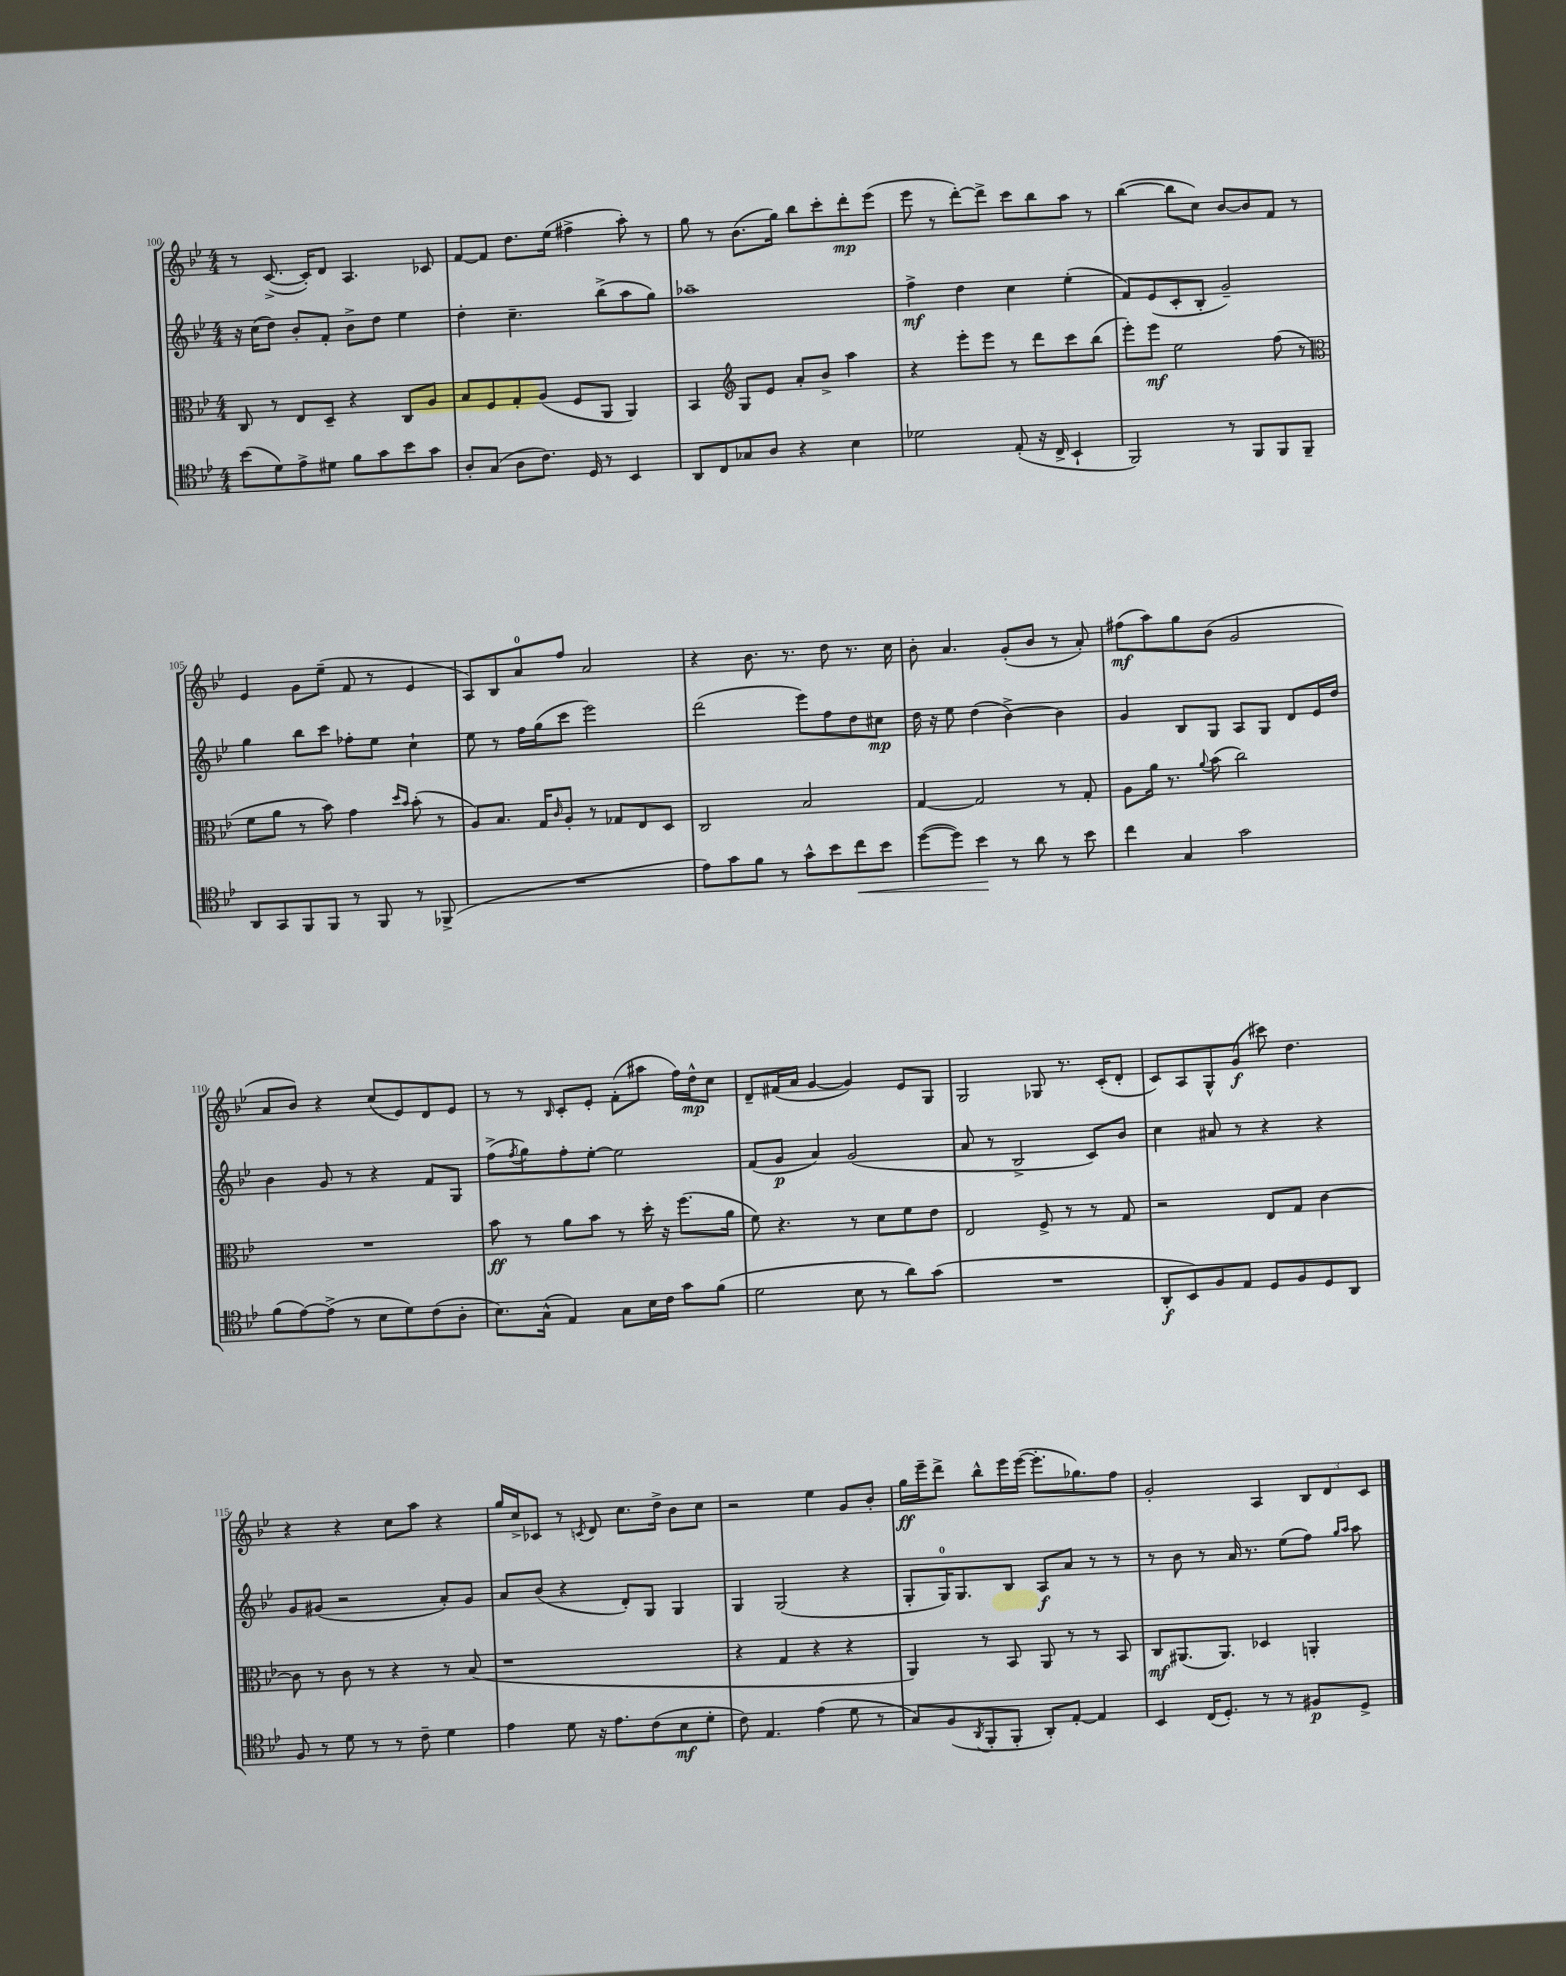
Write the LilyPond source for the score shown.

<<
\new StaffGroup <<
\new Staff = "s0" {
    \clef treble \key bes \major \numericTimeSignature \time 4/4
    r8 c'8.~->( c'16-.) d'8 a4. ces'8 |
    f'8~ f'8 d''8. ees''16( fis''4-> a''8-.) r8 |
    g''8 r8 bes'8.( g''16) bes''8 c'''8-. d'''8-.\mp ees'''8( |
    ees'''8 r8 d'''8~-.) d'''8-> c'''8 bes''8 a''8 r8 |
    bes''4~( bes''8 c''8) bes'8~ bes'8 f'8 r8 |
    ees'4 g'8 ees''8--( f'8 r8 ees'4 |
    a8) bes8 a'8-0 f''8 a'2 |
    r4 bes'8. r8. d''8 r8. c''16 |
    bes'8-. a'4. g'8-.( bes'8 r8 a'8-.) |
    fis''8\mf( a''8) g''8 bes'8( g'2 |
    a'8 bes'8) r4 c''8( ees'8) d'8 ees'8 |
    r8 r8 \grace { bes16 } c'8-. ees'8-. f'8-.( ais''8 f''16) d''16-^\mp c''8 |
    d'8-- fis'16( a'16 g'4~ g'4) ees'8 g8 |
    g2 ges8 r8. c'16-.( d'8-. |
    c'8) a8 g8-^ g'8\f( cis'''8) d''4. |
    r4 r4 c''8 a''8 r4 |
    g''16 c''16-> ces'8 r8 \acciaccatura { c'8 } d'8 c''8. d''16-> bes'8 c''8 |
    r2 ees''4 g'8 bes'8-. |
    g''16\ff ees'''16-- d'''8-> bes''8-^ ees'''16 ees'''16~( ees'''8.-. ges''8.) f''8 |
    g'2-. a4 \tuplet 3/2 { bes8 d'8 c'8 } \bar "|." |
}
\new Staff = "s1" {
    \clef treble \key bes \major \numericTimeSignature \time 4/4
    r16 c''16( d''8) bes'8-. f'8-. bes'8-> d''8 ees''4 |
    d''4-. c''4.-- bes''8->( a''8 g''8) |
    aes''1-- |
    f''4->\mf d''4 c''4 ees''4-.( |
    f'8) ees'8( c'8-. bes8-. g'2--) |
    g''4 bes''8 c'''8 fes''8-. ees''8 c''4-! |
    ees''8 r8 f''16 g''16( c'''8 ees'''2) |
    d'''2( ees'''8) f''8 d''8 cis''8\mp |
    d''16 r16 ees''8 d''4( bes'4~->) bes'4 |
    g'4 bes8 g8 a8 g8 d'8 ees'16 d''16 |
    bes'4 g'8 r8 r4 f'8 g8 |
    f''8->( \acciaccatura { f''8 } g''8) f''8-. ees''8~-. ees''2 |
    f'8( g'8\p a'4) g'2( |
    a'8 r8 bes2-> c'8) bes'8 |
    c''4 ais'8 r8 r4 r4 |
    g'8 gis'8( r2 a'8-.) gis'8 |
    a'8 bes'8( r4 d'8-.) g8 g4 |
    g4 g2( r4 |
    g8-. g16-0) g8. bes8 a8\f a'8 r8 r8 |
    r8 bes'8 r8 a'16 r8. ees''8( f''8) \grace { g''16 a''16 } a''8 \bar "|." |
}
\new Staff = "s2" {
    \clef alto \key bes \major \numericTimeSignature \time 4/4
    c8 r8 ees8 d8-- r4 c8 a8 |
    bes8 f8 g8-. a8( f8 a,8 a,4) |
    bes,4 \clef treble g8 ees'8 a'8-. bes'8-> a''4 |
    r4 ees'''8-. ees'''8 r8 d'''8 c'''8 bes''8( |
    ees'''8-.) ees'''8\mf ees''2 f''8( r8 |
    \clef alto f'8 a'8 r8 bes'8) g'4 \grace { d''16 bes'16 } bes'8-.( r8 |
    a8) bes8. g16 \grace { c'16 } a8-. r8 ges8 ees8 d8 |
    c2 bes2 |
    g4~ g2 r8 g8-. |
    a8 a'16 r8. \appoggiatura { a'8 } bes'8( c''2) |
    R1 |
    bes'8\ff r8 a'8 bes'8 r8 d''16-. r16 f''8.( a'16 |
    f'8) r4. r8 d'8 f'8 ees'8 |
    ees2 f8-> r8 r8 g8 |
    r2 ees8 g8 c'4~ |
    c'8 r8 c'8 r8 r4 r8 bes8( |
    r1 |
    r4 g4 r4 r4 |
    a,4) r8 bes,8 a,8 r8 r8 bes,8 |
    c8\mf ais,8.( ais,8.) des4 a,4-. \bar "|." |
}
\new Staff = "s3" {
    \clef tenor \key bes \major \numericTimeSignature \time 4/4
    bes'8( d'8) ees'8-> dis'8 f'8 g'8 bes'8 g'8 |
    a8-. g8( a8 c'8.) d16 r8 bes,4 |
    a,8 c8 ges8 a8 r4 bes4 |
    des'2 ees8-.( r16 c16-> bes,4-! |
    f,2) r8 f,8 f,8 f,8-- |
    a,8 g,8 f,8 f,8 r8 f,8 r8 fes,8->( |
    R1 |
    ees'8) g'8 f'8 r8 g'8-^ bes'8 c''8\< bes'8 |
    d''8~( d''8) bes'4\! r8 a'8 r8 bes'8 |
    c''4 g4 g'2 |
    f'8( ees'8~) ees'8->( r8 bes8 d'8) c'8( a8-. |
    bes8.) g16-^( ees4) g8 bes16 c'16 g'8 f'8( |
    d'2 bes8 r8 a'8) g'8( |
    R1 |
    a,8-.\f bes,8) f8 ees8 d8 f8 d8 a,8 |
    f8 r8 d'8 r8 r8 c'8-- d'4 |
    ees'4 d'8 r16 ees'8. c'8( bes8\mf d'8-. |
    c'8) ees4. ees'4( d'8 r8 |
    g8) f8( \acciaccatura { a,8 } f,8-. f,8-. a,8-.) ees8~-. ees4 |
    bes,4 c16( d8.-.) r8 r8 fis8\p d8-> \bar "|." |
}
>>
>>
\layout { \context { \Score currentBarNumber = #100 } }
